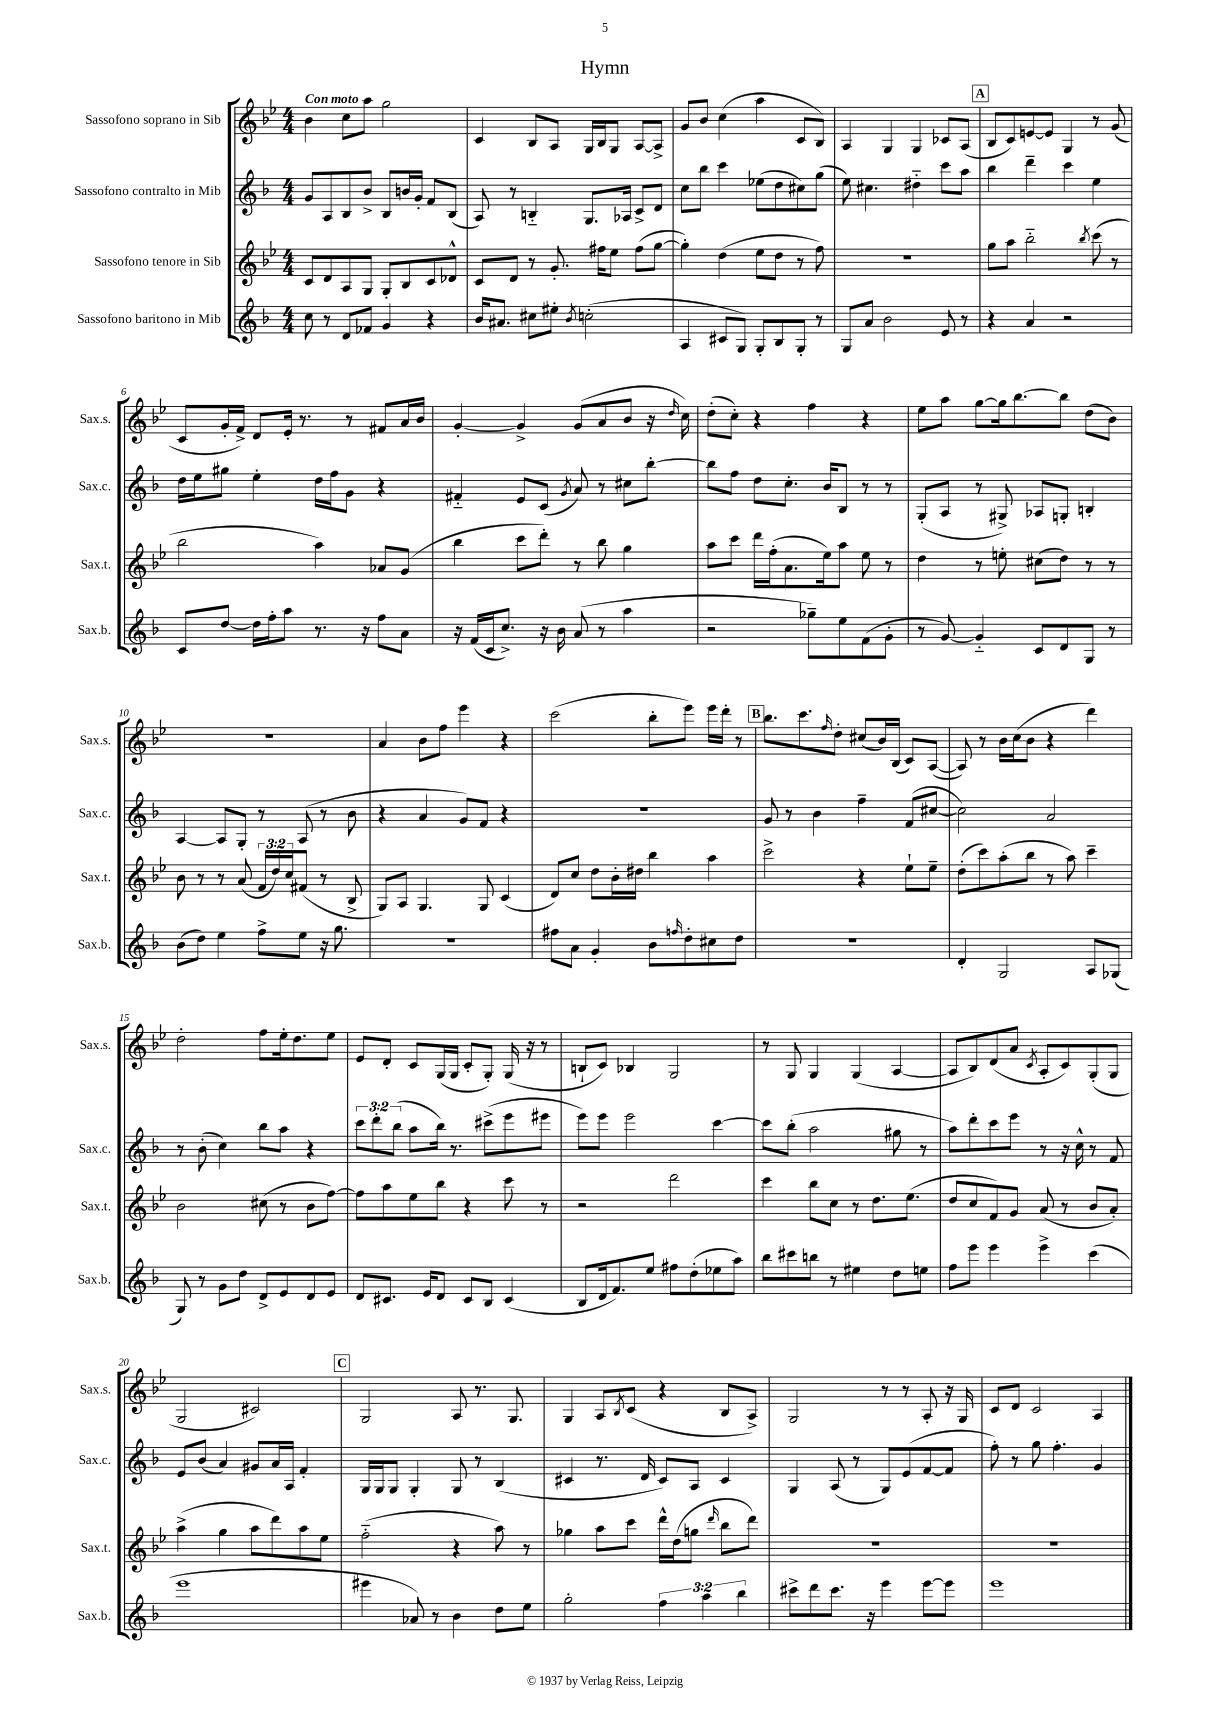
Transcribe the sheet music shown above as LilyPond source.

\header { title = "Hymn" }
<<
\new StaffGroup <<
\new Staff = "s0" \with { instrumentName = "Sassofono soprano in Sib" shortInstrumentName = "Sax.s." } {
    \clef treble \key bes \major \numericTimeSignature \time 4/4 \tempo "Con moto"
    bes'4 c''8 a''8 g''2 |
    c'4 bes8 a8 g16 bes16 g8 a8~ a8-> |
    g'8 bes'8 c''4( a''4 c'8 bes8) |
    a4 g4 g4 ces'8 a8( |
    \mark \markup { \box "A" } bes8 c'8) e'8~ e'8 g4 r8 g'8( |
    c'8 g'16-. f'16->) d'8 ees'16-. r8. r8 fis'8 a'16 bes'16 |
    g'4~-. g'4-> g'8( a'8 bes'8 r16 \grace { d''16 } c''16) |
    d''8-.( c''8-.) r4 f''4 r4 |
    ees''8 a''8 g''8~ g''16 bes''8.~ bes''8 d''8( bes'8) |
    r1 |
    a'4 bes'8 f''8 ees'''4 r4 |
    c'''2( bes''8-. ees'''8) ees'''16 d'''16-. r8 |
    \mark \markup { \box "B" } bes''8. c'''8. \grace { f''16 } d''8-. cis''8( bes'16) bes16( c'8) a8~( |
    a8) r8 bes'16 c''16( bes'8 r4 d'''4) |
    d''2-. f''8 ees''16-. d''8. ees''8 |
    ees'8 d'8-. c'8 g16( g16 c'8-. g8-.) g16( r16 r8 |
    b8-! c'8) bes4 g2 |
    r8 g8 g4 g4( a4~ |
    a8 bes8) d'8( a'8 \acciaccatura { c'8 } a8-. c'8) g8-.( g8 |
    g2 cis'2) |
    \mark \markup { \box "C" } g2 a8 r8. g8. |
    g4 a8 \acciaccatura { bes8 } c'8( r4 bes8 a8->) |
    g2 r8 r8 a8-. r16 g16 |
    c'8 d'8 c'2 a4 \bar "|." |
}
\new Staff = "s1" \with { instrumentName = "Sassofono contralto in Mib" shortInstrumentName = "Sax.c." } {
    \clef treble \key f \major \numericTimeSignature \time 4/4 \override Staff.TupletNumber.text = #tuplet-number::calc-fraction-text
    g'8 a8 bes8 bes'8-> bes8 b'16 g'16-. f'8 bes8( |
    a8) r8 b4-_ g8. aes16 c'8-> d'8 |
    c''8 bes''8 c'''4 ees''8( d''8 cis''8) g''8( |
    e''8) cis''4. dis''4-_ c'''8 a''8 |
    \mark \markup { \box "A" } bes''4 d'''4-- c'''4 e''4 |
    d''16 e''16 gis''8 e''4-. d''16 f''16 g'8 r4 |
    fis'4-_ e'8 c'8( \acciaccatura { g'8 } a'8) r8 cis''8 bes''8~-. |
    bes''8 f''8 d''8 c''8.-. bes'16 bes8 r8 r8 |
    g8-.( a8 r8 gis8->) aes8 g8-. b4-. |
    a4~ a8 g8-. r8 a8( r8 bes'8 |
    r4 a'4 g'8) f'8 r4 |
    r1 |
    \mark \markup { \box "B" } g'8 r8 bes'4 f''4-- f'8( cis''8~ |
    cis''2) a'2 |
    r8 bes'8-.( c''4) bes''8 a''8 r4 |
    \tuplet 3/2 { c'''8 d'''8-. bes''8( } a''8 bes''16) r8. cis'''8->( e'''8 eis'''8 |
    e'''8) e'''8 e'''2 c'''4~ |
    c'''8 bes''8-.( a''2 gis''8 r8 |
    a''8) d'''8-. c'''8 e'''8 r8 r16 c''16-^ r8 f'8 |
    e'8 bes'8( a'4) gis'8 a'16 a16 f'4-. |
    \mark \markup { \box "C" } g16 g16 g8 g4-. g8 r8 bes4( |
    cis'4 r8. d'16 cis'8) a8 cis'4 |
    g4 a8( r8 g8) e'8( f'8~ f'8 |
    f''8-.) r8 g''8 f''4.-. g'4 \bar "|." |
}
\new Staff = "s2" \with { instrumentName = "Sassofono tenore in Sib" shortInstrumentName = "Sax.t." } {
    \clef treble \key bes \major \numericTimeSignature \time 4/4 \override Staff.TupletNumber.text = #tuplet-number::calc-fraction-text
    c'8 d'8 a8 g8 g8-. bes8 c'8 des'8-^ |
    c'8 d'8 r8 g'8.-. fis''16 ees''8 fis''8( g''8~ |
    g''4-.) d''4( ees''8 d''8 r8 f''8) |
    r1 |
    \mark \markup { \box "A" } g''8 a''8 bes''2-_ \acciaccatura { bes''8 } c'''8( r8 |
    bes''2 a''4) aes'8 g'8( |
    bes''4 c'''8 d'''8-.) r8 bes''8 g''4 |
    a''8 c'''8 d'''16 f''16-.( a'8. ees''16) a''8 ees''8 r8 |
    d''4 r8 e''8-. cis''8( d''8) r8 r8 |
    bes'8 r8 r8 a'8( \tuplet 3/2 { f'16 d''16) c''16 } fis'8( r8 bes8-> |
    g8) a8 g4. g8 c'4( |
    d'8) c''8 d''8 bes'16-. dis''16 bes''4 a''4 |
    \mark \markup { \box "B" } c'''2-> r4 ees''8-! ees''8-- |
    d''8-.( c'''8) a''8-.( bes''8 r8 a''8) c'''4-- |
    bes'2 cis''8( r8 bes'8 f''8~) |
    f''8 a''8 ees''8 bes''8 r4 c'''8 r8 |
    r2 d'''2 |
    c'''4 bes''8 c''8 r8 d''8. ees''8.( |
    d''8 c''8 f'8) g'8 a'8( r8 bes'8 a'8-.) |
    a''4->( g''4 a''8 d'''8) a''8 ees''8 |
    \mark \markup { \box "C" } f''2-_( r4 a''8) r8 |
    ges''4 a''8 c'''8 d'''16-^ d''16( g''8 \grace { d'''16 } bes''8 d'''8) |
    R1 |
    R1 \bar "|." |
}
\new Staff = "s3" \with { instrumentName = "Sassofono baritono in Mib" shortInstrumentName = "Sax.b." } {
    \clef treble \key f \major \numericTimeSignature \time 4/4 \override Staff.TupletNumber.text = #tuplet-number::calc-fraction-text
    c''8 r8 d'8 fes'8 g'4 r4 |
    bes'16 ais'8. cis''8 eis''8-. \acciaccatura { bes'8 } c''2-.( |
    a4 cis'8 g8) g8-. bes8 g8-. r8 |
    g8 a'8 bes'2 e'8 r8 |
    \mark \markup { \box "A" } r4 a'4 r2 |
    c'8 d''8~ d''16 f''16-. a''8 r8. r16 f''8 a'8 |
    r16 f'16( c'16 c''8.->) r16 bes'16 a'8( r8 a''4 |
    r2 ges''8--) e''8 f'8( g'8-. |
    r8 g'8~) g'4-_ c'8 d'8 g8 r8 |
    bes'8( d''8) e''4 f''8-> e''8 r16 g''8. |
    R1 |
    fis''8 a'8 g'4-. bes'8 \grace { f''16 } d''8-. cis''8 d''8 |
    \mark \markup { \box "B" } R1 |
    d'4-. g2 a8 ges8( |
    g8) r8 g'8 d''8 d'8-> e'8 d'8 e'8 |
    d'8 cis'8. e'16 d'8 cis'8 bes8 cis'4( |
    bes8 d'16 f'8.) e''8 fis''8 d''8-.( ees''8 a''8) |
    bes''8 cis'''8 b''8 r8 eis''4 d''8 e''8 |
    f''8 e'''8 e'''4 e'''4-> c'''4( |
    e'''1 |
    \mark \markup { \box "C" } eis'''4 aes'8) r8 bes'4 d''8 e''8 |
    g''2-. \tuplet 3/2 { f''4 a''4 bes''4 } |
    cis'''8-> d'''8 cis'''8. r16 e'''4 e'''8~ e'''8 |
    e'''1 \bar "|." |
}
>>
>>
